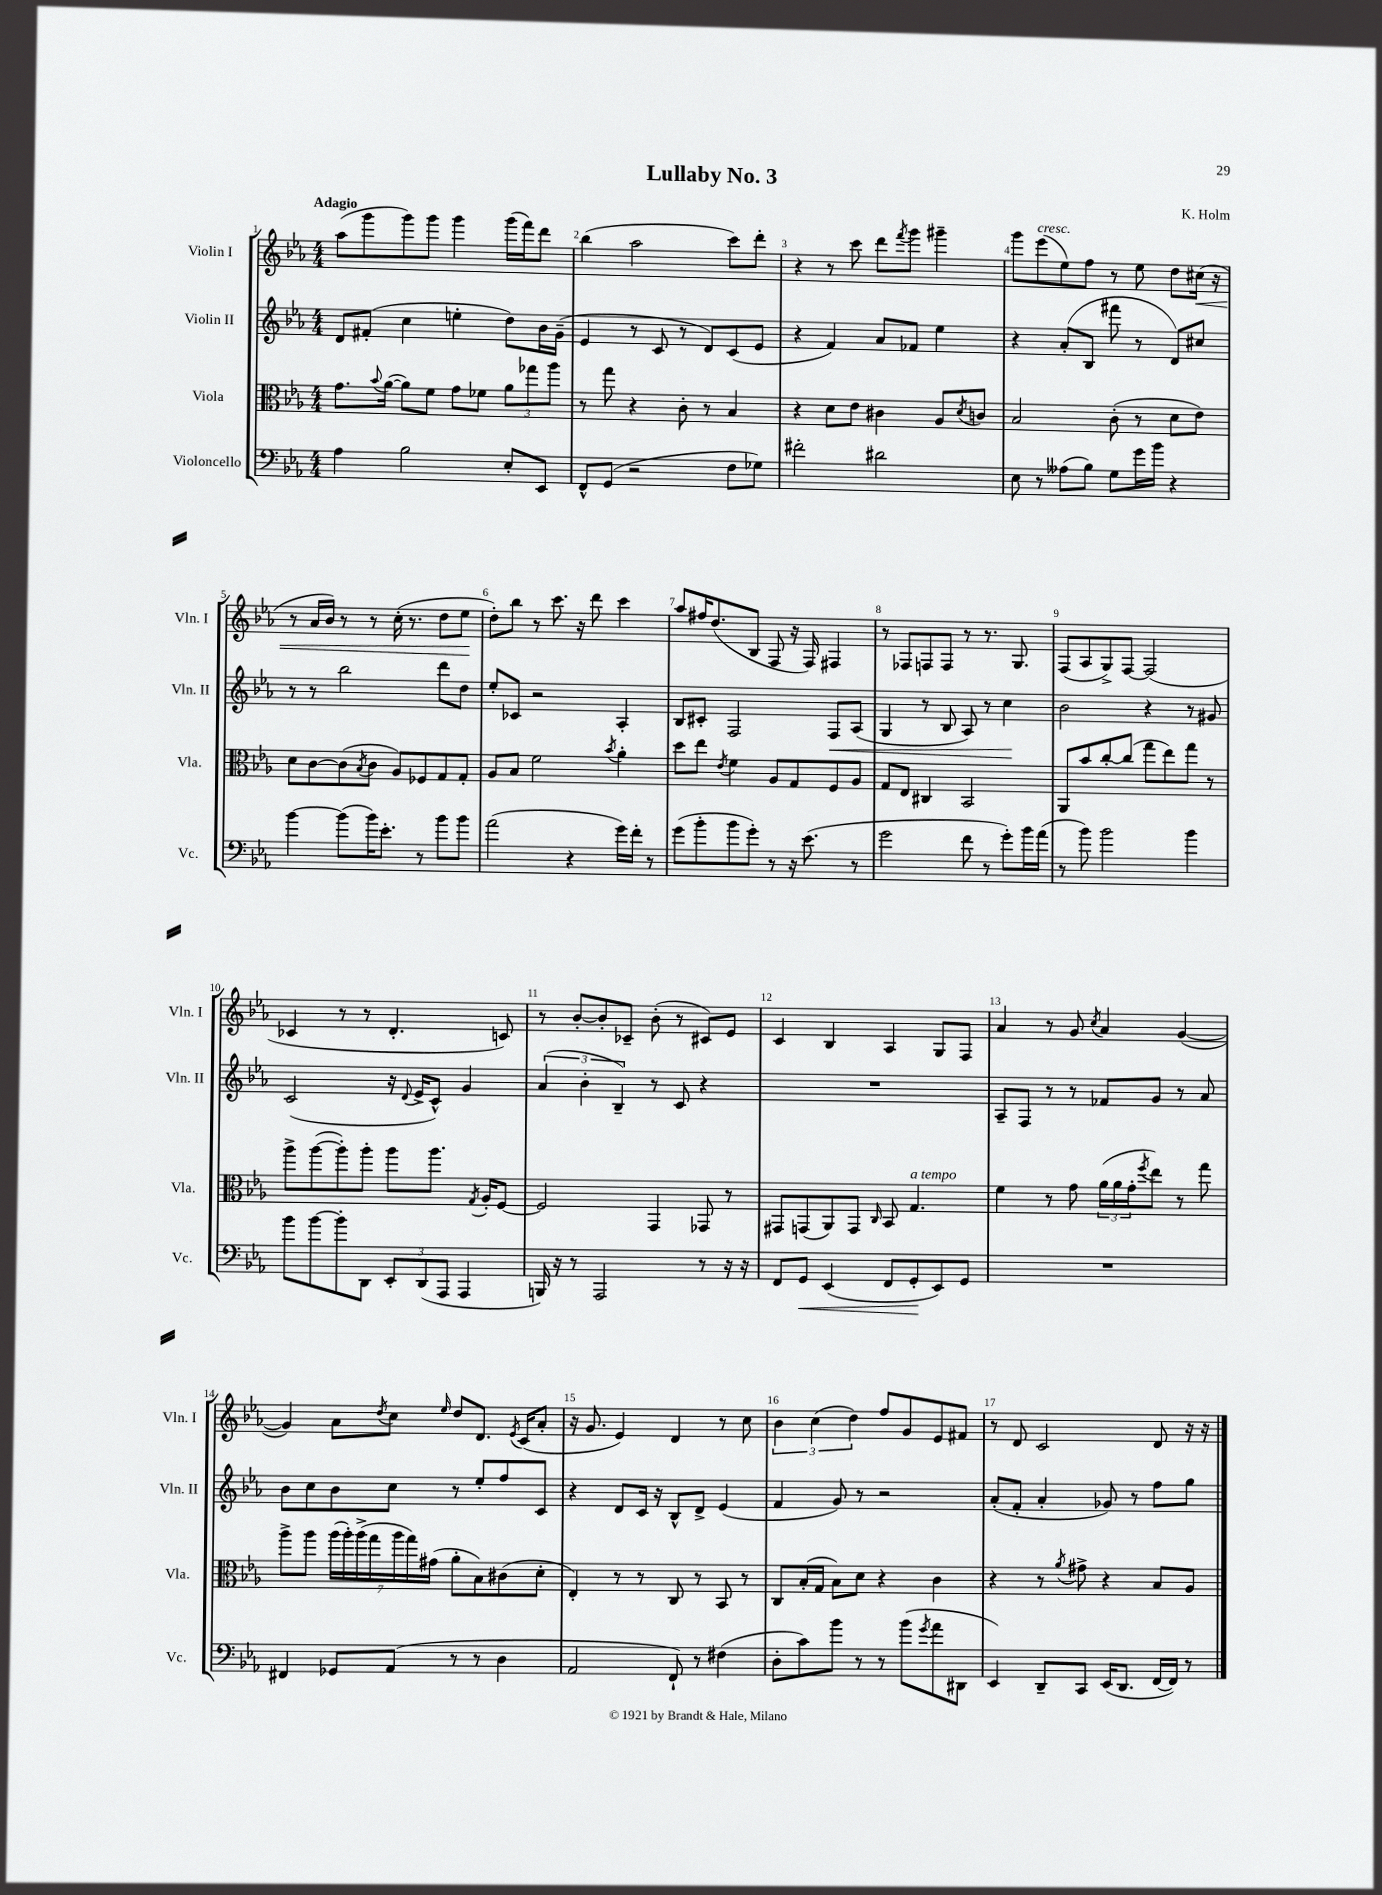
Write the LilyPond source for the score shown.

\header { title = "Lullaby No. 3" composer = "K. Holm" }
<<
\new StaffGroup <<
\new Staff = "s0" \with { instrumentName = "Violin I" shortInstrumentName = "Vln. I" } {
    \clef treble \key ees \major \numericTimeSignature \time 4/4 \tempo "Adagio"
    aes''8( g'''8 g'''8) g'''8 g'''4 g'''16( f'''16) d'''8 |
    bes''4( aes''2 c'''8) d'''8-. |
    r4 r8 c'''8 d'''8 \acciaccatura { f'''8 } g'''8 gis'''4-- |
    g'''8 ees'''8^\markup { \italic "cresc." }( ees''8) f''8 r8 ees''8 d''8 cis''16\<( r16 |
    r8 aes'16 bes'16) r8 r8 c''16-.( r8. d''8 ees''8\! |
    d''8-.) bes''8 r8 c'''8. r16 d'''8 c'''4 |
    aes''8 fis''16 d''8.( bes8 f8 r16 f16) fis4 |
    r8 fes8 f8 f8 r8 r8. g8. |
    f8( aes8 g8->) f8~ f2( |
    ces'4 r8 r8 d'4.-. c'8) |
    r8 bes'8~-. bes'8-. ces'8-- bes'8-.( r8 cis'8) ees'8 |
    c'4 bes4 aes4 g8 f8 |
    aes'4 r8 g'8 \acciaccatura { c''8 } aes'4 g'4~( |
    g'4) aes'8 \acciaccatura { d''8 } c''8 \grace { ees''16 } d''8 d'8. \acciaccatura { ees'8 } c'16( aes'8-. |
    r16 g'8. ees'4) d'4 r8 c''8 |
    \tuplet 3/2 { bes'4 c''4( d''4) } f''8 g'8 ees'8 fis'8 |
    r8 d'8 c'2 d'8 r16 r16 \bar "|." |
}
\new Staff = "s1" \with { instrumentName = "Violin II" shortInstrumentName = "Vln. II" } {
    \clef treble \key ees \major \numericTimeSignature \time 4/4
    d'8 fis'8-.( c''4 e''4-. d''8) bes'16 g'16--( |
    ees'4 r8 c'8 r8 d'8) c'8( ees'8 |
    r4 f'4) aes'8 fes'8 ees''4 |
    r4 aes'8-.( bes8 fis'''8 r8 d'8) cis''8 |
    r8 r8 bes''2 d'''8 d''8 |
    ees''8-. ces'8 r2 aes4-. |
    bes8 cis'8-. f2 f8\< aes8( |
    g4 r8 bes8 aes8) r8 c''4\! |
    bes'2 r4 r8 gis'8 |
    c'2( r16 \appoggiatura { d'8 } ees'16-> c'8-^) g'4 |
    \tuplet 3/2 { aes'4( bes'4-. bes4--) } r8 c'8 r4 |
    R1 |
    aes8-- f8 r8 r8 fes'8 g'8 r8 aes'8 |
    bes'8 c''8 bes'8 c''8 r8 ees''8-. f''8 c'8 |
    r4 d'8 c'16 r16 bes8-^ d'8-> ees'4( |
    f'4 g'8) r8 r2 |
    aes'8-.( f'8-. aes'4-. ges'8) r8 f''8 g''8 \bar "|." |
}
\new Staff = "s2" \with { instrumentName = "Viola" shortInstrumentName = "Vla." } {
    \clef alto \key ees \major \numericTimeSignature \time 4/4
    g'8. \appoggiatura { bes'8 } aes'16~( aes'8) f'8 g'8 fes'8 \tuplet 3/2 { aes'8 ges''8 aes''8 } |
    r8 g''8 r4 c'8-. r8 bes4 |
    r4 d'8 ees'8 cis'4 aes8 \acciaccatura { d'8 } c'8 |
    bes2 c'8-.( r8 d'8 ees'8) |
    d'8 c'8~ c'8( \acciaccatura { bes8 } c'8 aes8) fes8 g8 g8-. |
    aes8 bes8 f'2 \acciaccatura { bes'8 } aes'4-. |
    d''8 ees''8 \acciaccatura { ees'8 } f'4 aes8 g8 f8 aes8 |
    g8 ees8 cis4 bes,2 |
    aes,8 bes'8 c''8~-. c''8( g''8 ees''8) g''8 r8 |
    aes''8-> aes''8~( aes''8-.) aes''8-. aes''8 aes''8. \acciaccatura { g8 } aes16-. f8~ |
    f2 g,4 ges,8 r8 |
    gis,8 g,8( aes,8) g,8 \grace { c16 } bes,8 g4.^\markup { \italic "a tempo" } |
    f'4 r8 g'8 \tuplet 3/2 { aes'16( aes'16 g'16-. } \acciaccatura { f''8 } ees''8) r8 g''8 |
    aes''8-> aes''8 \tuplet 7/4 { aes''16( aes''16-.) aes''16->( g''16 aes''16 g''16) gis'16( } aes'8-. bes8) cis'8( d'8-. |
    ees4-.) r8 r8 c8 r8 bes,8 r8 |
    c8 bes16-.( g16 bes8) d'8 r4 c'4 |
    r4 r8 \acciaccatura { aes'8 } gis'8-> r4 bes8 aes8 \bar "|." |
}
\new Staff = "s3" \with { instrumentName = "Violoncello" shortInstrumentName = "Vc." } {
    \clef bass \key ees \major \numericTimeSignature \time 4/4
    aes4 bes2 ees8-. ees,8 |
    f,8-^ g,8( r2 f8 ges8) |
    fis'2-. dis'2 |
    ees8 r8 aeses8( bes8) g8 g'16 bes'16 r4 |
    bes'4~ bes'8( bes'16) ees'8.-. r8 bes'8 bes'8 |
    aes'2( r4 g'16) f'16-. r8 |
    g'8( bes'8-. bes'8 g'8-.) r8 r16 ees'8.( r8 |
    g'2 f'8 r8 g'8-.) bes'16 aes'16( |
    r8 bes'8) bes'2 bes'4 |
    bes'8 bes'8~ bes'8-. d,8 \tuplet 3/2 { ees,8-. d,8( aes,,8 } aes,,4 |
    b,,16) r16 r8 aes,,2 r8 r16 r16 |
    f,8 g,8\< ees,4( f,8 g,8-.\! ees,8) g,8 |
    R1 |
    fis,4 ges,8 aes,8( r8 r8 d4 |
    aes,2 f,8-!) r8 fis4( |
    d8-. c'8) bes'8 r8 r8 bes'8( \acciaccatura { g'8 } aes'8 dis,8 |
    ees,4) d,8-- c,8 ees,16( d,8. f,16~ f,16) r8 \bar "|." |
}
>>
>>
\layout { \context { \Score \override BarNumber.break-visibility = ##(#f #t #t) barNumberVisibility = #all-bar-numbers-visible } }
